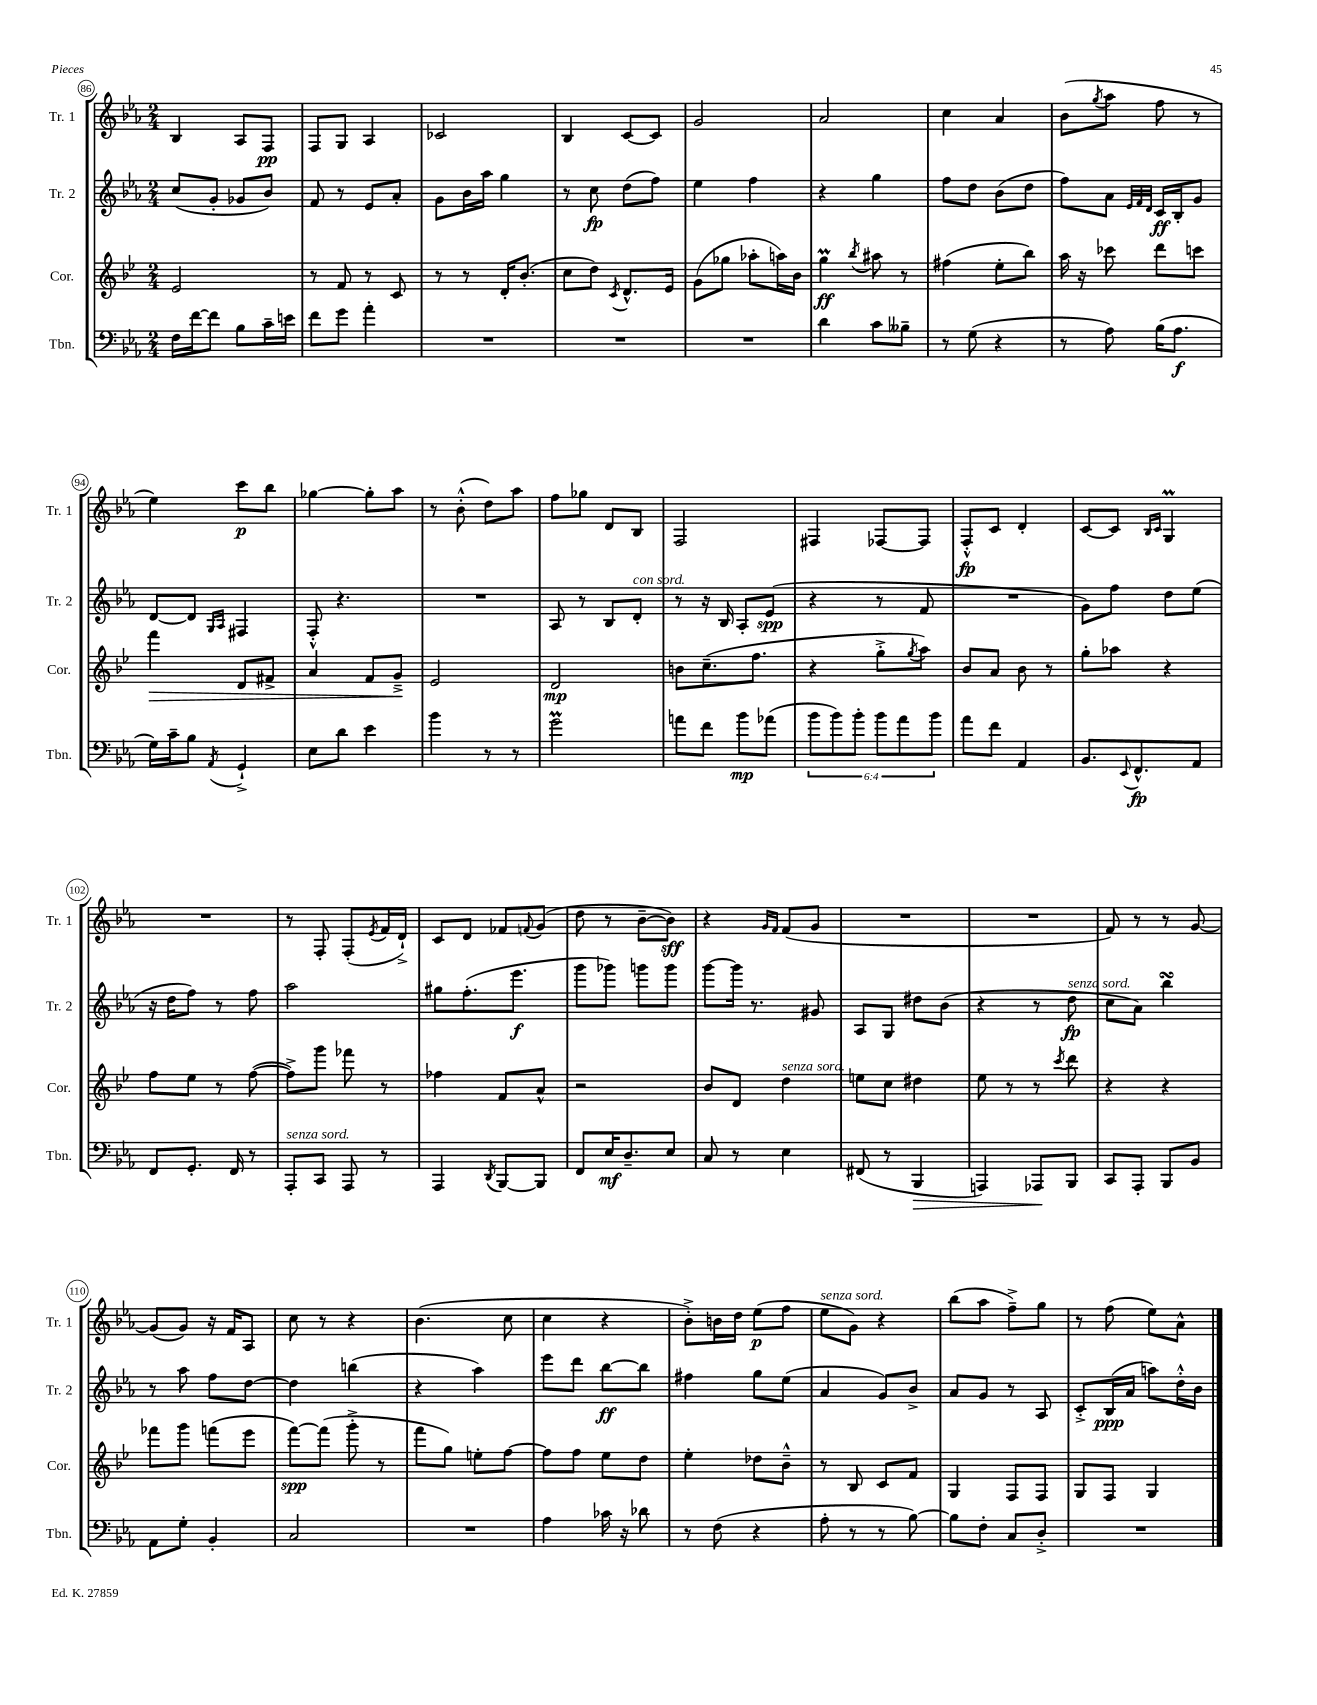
<<
\new StaffGroup <<
\new Staff = "s0" \with { instrumentName = "Tr. 1" shortInstrumentName = "Tr. 1" } {
    \clef treble \key ees \major \numericTimeSignature \time 2/4
    bes4 aes8 f8\pp |
    f8 g8 aes4 |
    ces'2 |
    bes4 c'8~ c'8 |
    g'2 |
    aes'2 |
    c''4 aes'4 |
    bes'8( \acciaccatura { g''8 } aes''8 f''8 r8 |
    ees''4) c'''8\p bes''8 |
    ges''4~ ges''8-. aes''8 |
    r8 bes'8-.-^( d''8) aes''8 |
    f''8 ges''8 d'8 bes8 |
    f2 |
    fis4 fes8~ fes8 |
    f8-.-^\fp c'8 d'4-. |
    c'8~ c'8 \grace { bes16 c'16 } g4\prall |
    R2 |
    r8 f8-. f8-.( \acciaccatura { ees'8 } f'16 d'16-!->) |
    c'8 d'8 fes'8 \appoggiatura { f'8 } g'8( |
    d''8 r8 bes'8~-- bes'8\sff) |
    r4 \grace { g'16 f'16 } f'8( g'8 |
    R2 |
    R2 |
    f'8) r8 r8 g'8~ |
    g'8( g'8) r16 f'16 aes8 |
    c''8 r8 r4 |
    bes'4.( c''8 |
    c''4 r4 |
    bes'8-.->) b'16 d''16 ees''8\p( f''8 |
    ees''8^\markup { \italic "senza sord." } g'8) r4 |
    bes''8( aes''8 f''8--->) g''8 |
    r8 f''8( ees''8) aes'8-^ \bar "|." |
}
\new Staff = "s1" \with { instrumentName = "Tr. 2" shortInstrumentName = "Tr. 2" } {
    \clef treble \key ees \major \numericTimeSignature \time 2/4
    c''8( g'8-. ges'8 bes'8) |
    f'8 r8 ees'8 aes'8-. |
    g'8 bes'16 aes''16 g''4 |
    r8 c''8\fp d''8( f''8) |
    ees''4 f''4 |
    r4 g''4 |
    f''8 d''8 bes'8( d''8 |
    f''8) aes'8 \grace { ees'32 f'32 d'32 } c'16\ff bes16-. g'8 |
    d'8~ d'8 \grace { g16 aes16 } fis4 |
    f8-.-^ r4. |
    R2 |
    aes8 r8 bes8 d'8-.^\markup { \italic "con sord." } |
    r8 r16 bes16 aes8-. ees'8\spp( |
    r4 r8 f'8 |
    R2 |
    g'8) f''8 d''8 ees''8( |
    r16 d''16 f''8) r8 f''8 |
    aes''2 |
    gis''8 f''8.-.( ees'''8.\f |
    g'''8 ges'''8) g'''8 g'''8 |
    g'''8~ g'''16 r8. gis'8 |
    aes8 g8 dis''8 bes'8( |
    r4 r8 d''8\fp^\markup { \italic "senza sord." } |
    c''8 aes'8) bes''4\turn |
    r8 aes''8 f''8 d''8~ |
    d''4 b''4( |
    r4 aes''4) |
    ees'''8 d'''8 bes''8~\ff bes''8 |
    fis''4 g''8 ees''8( |
    aes'4 g'8) bes'8-> |
    aes'8 g'8 r8 aes8 |
    c'8-.-> bes16\ppp( aes'16 a''8) d''16-.-^ bes'16 \bar "|." |
}
\new Staff = "s2" \with { instrumentName = "Cor." shortInstrumentName = "Cor." } {
    \clef treble \key bes \major \numericTimeSignature \time 2/4
    ees'2 |
    r8 f'8 r8 c'8 |
    r8 r8 d'16-. bes'8.-.( |
    c''8 d''8) \acciaccatura { c'8 } d'8.-^ ees'16 |
    g'8( ges''8 aes''8-. a''16) bes'16 |
    g''4\prall\ff \acciaccatura { bes''8 } ais''8 r8 |
    fis''4( ees''8-. bes''8) |
    a''16 r16 ces'''8 d'''8 c'''8 |
    f'''4\> d'8 fis'8-> |
    a'4 f'8 g'8--->\! |
    ees'2 |
    d'2\mp |
    b'8 c''8.--( f''8. |
    r4 g''8-.-> \acciaccatura { g''8 } a''8) |
    bes'8 a'8 bes'8 r8 |
    g''8-. aes''8 r4 |
    f''8 ees''8 r8 f''8~( |
    f''8->) g'''8 fes'''8 r8 |
    fes''4 f'8 a'8-^ |
    r2 |
    bes'8 d'8 d''4^\markup { \italic "senza sord." } |
    e''8 c''8 dis''4 |
    ees''8 r8 r8 \acciaccatura { c'''8 } d'''8 |
    r4 r4 |
    fes'''8 g'''8 f'''8( ees'''8 |
    f'''8~\spp) f'''8( g'''8-.-> r8 |
    f'''8 g''8) e''8-. f''8~ |
    f''8 f''8 ees''8 d''8 |
    ees''4-. des''8 bes'8---^ |
    r8 bes8 c'8 f'8 |
    g4 f8 f8 |
    g8 f8 g4 \bar "|." |
}
\new Staff = "s3" \with { instrumentName = "Tbn." shortInstrumentName = "Tbn." } {
    \clef bass \key ees \major \numericTimeSignature \time 2/4 \override Staff.TupletNumber.text = #tuplet-number::calc-fraction-text
    f16 f'16~ f'8 bes8 c'16-- e'16 |
    f'8 g'8 aes'4-. |
    R2 |
    R2 |
    R2 |
    d'4 c'8 beses8-- |
    r8 g8( r4 |
    r8 aes8) bes16( aes8.\f |
    g16) c'16-- bes8 \acciaccatura { aes,8 } g,4-!-> |
    ees8 d'8 ees'4 |
    bes'4 r8 r8 |
    g'2\prall |
    a'8 f'8 bes'8\mp aes'8( |
    \tuplet 6/4 { bes'8 bes'8) bes'8-. bes'8 aes'8 bes'8 } |
    aes'8 f'8 aes,4 |
    bes,8. \appoggiatura { ees,8 } f,8.-^\fp aes,8 |
    f,8 g,8.-. f,16 r8 |
    aes,,8-.^\markup { \italic "senza sord." } c,8 aes,,8 r8 |
    aes,,4 \acciaccatura { d,8 } bes,,8~ bes,,8 |
    f,8 ees16\mf d8.-- ees8 |
    c8 r8 ees4 |
    fis,8( r8 bes,,4\> |
    a,,4) aes,,8\! bes,,8 |
    c,8 aes,,8-. bes,,8 bes,8 |
    aes,8 g8-. bes,4-. |
    c2 |
    R2 |
    aes4 ces'16 r16 des'8 |
    r8 f8( r4 |
    aes8-. r8 r8 bes8~) |
    bes8 f8-. c8 d8-.-> |
    R2 \bar "|." |
}
>>
>>
\layout { \context { \Score currentBarNumber = #86 \override BarNumber.stencil = #(make-stencil-circler 0.1 0.3 ly:text-interface::print) } }
